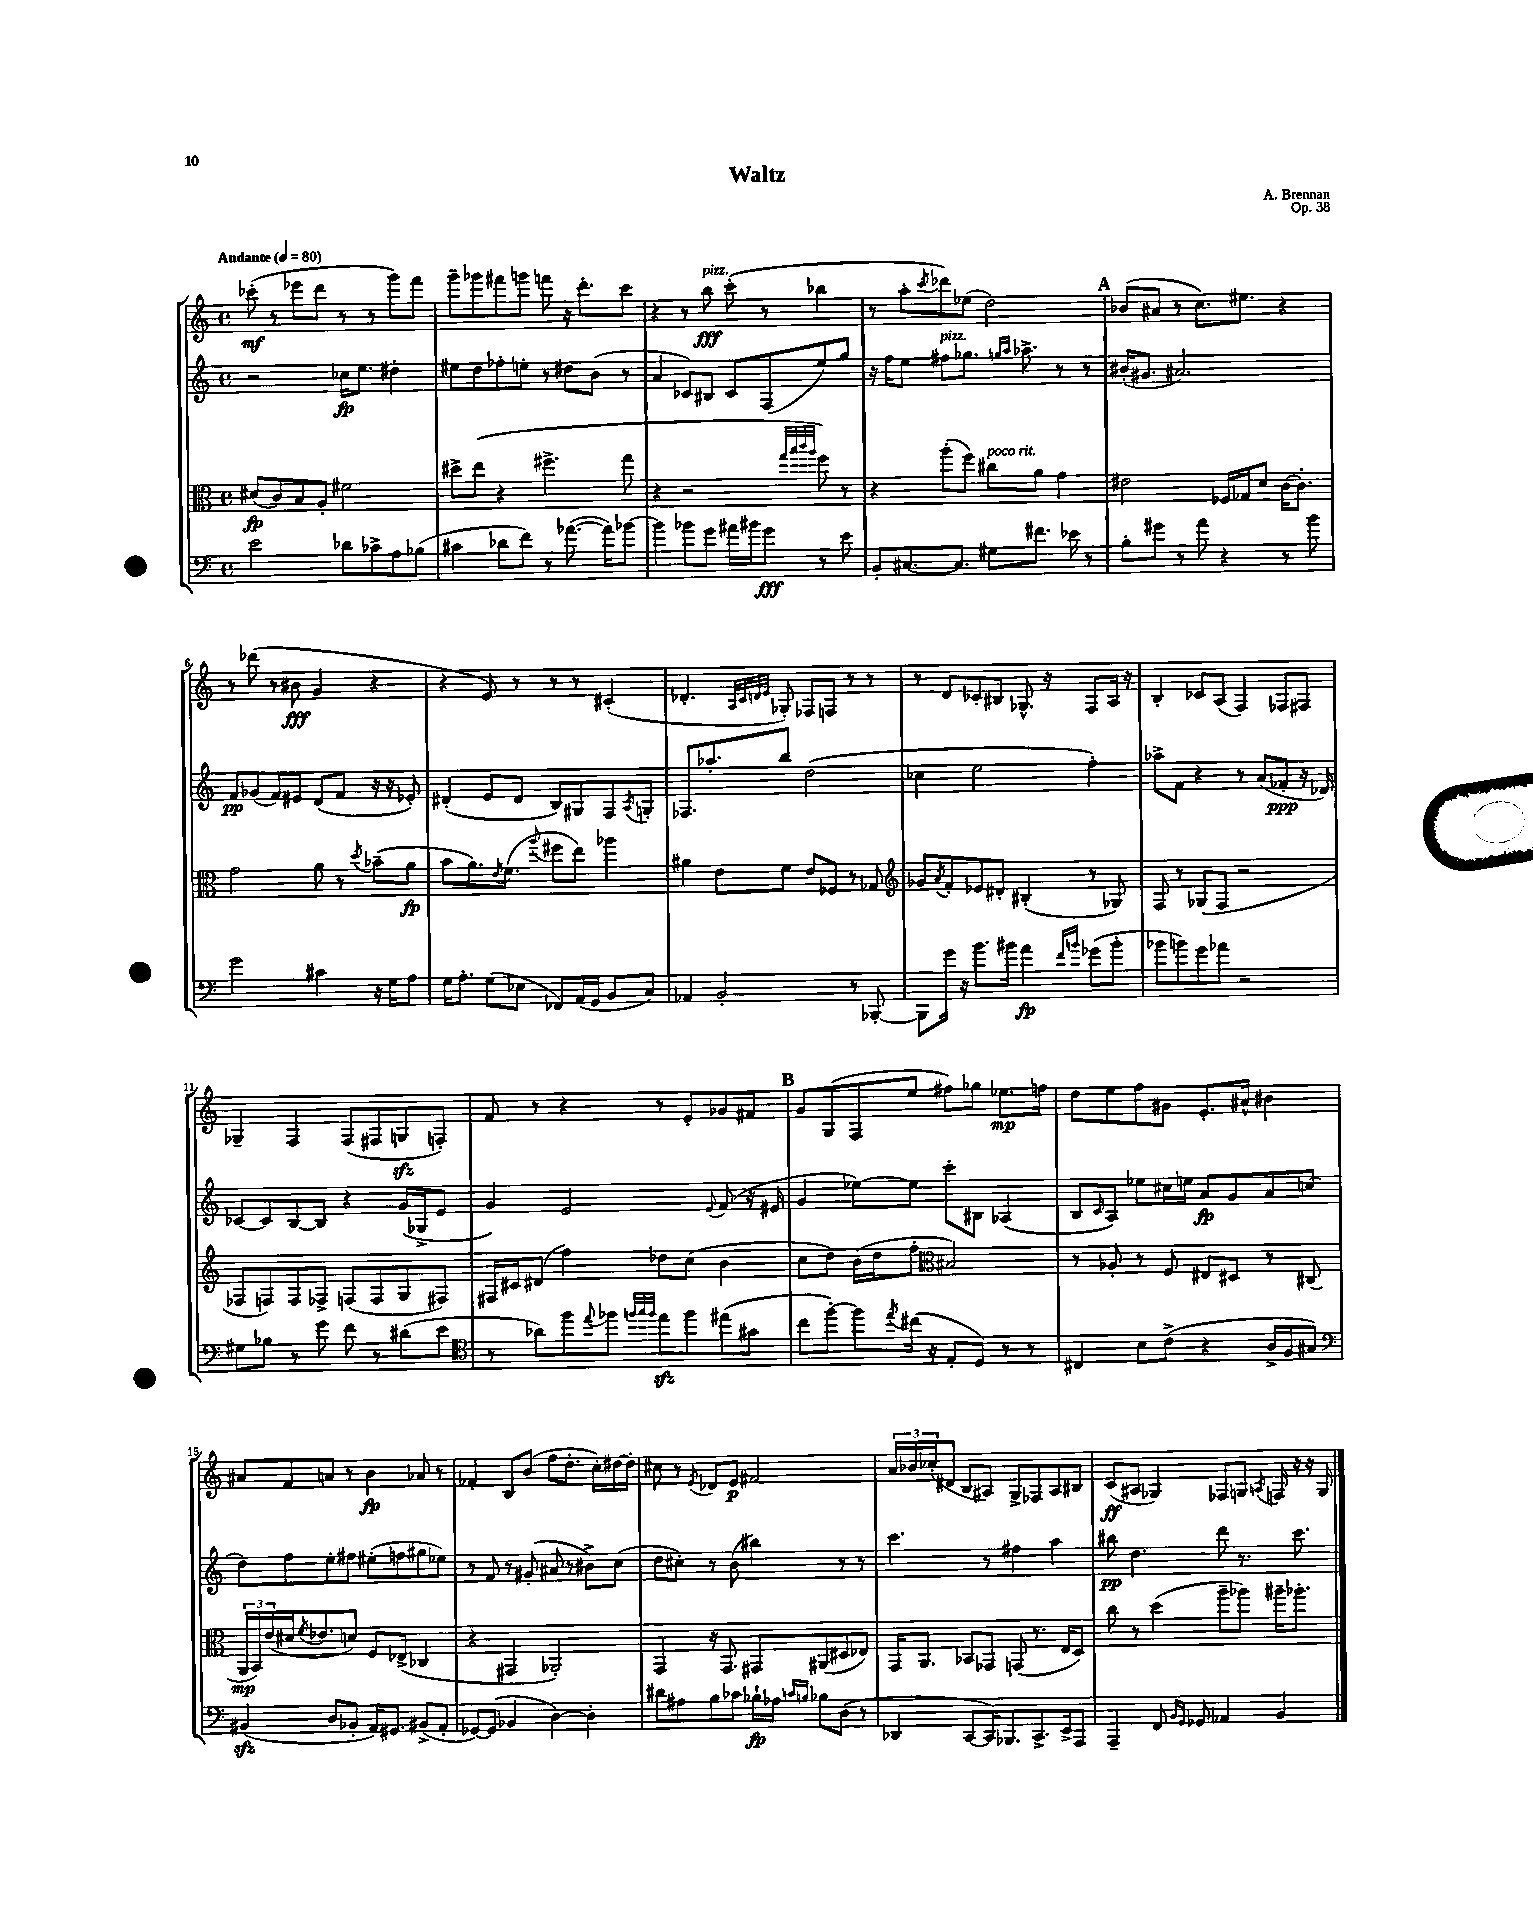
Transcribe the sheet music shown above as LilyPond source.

\header { title = "Waltz" composer = "A. Brennan" opus = "Op. 38" }
<<
\new StaffGroup <<
\new Staff = "s0" {
    \clef treble \key c \major \defaultTimeSignature \time 4/4 \tempo "Andante" 4 = 80
    ces'''8-.\mf( r8 ees'''8 d'''8 r8 r8 g'''8) f'''8 |
    g'''8-- ges'''8 fis'''8 g'''8 f'''8 r16 d'''8.-. c'''8 |
    r4 r8 b''8\fff^\markup { \italic "pizz." } c'''8-.( r8 bes''4 |
    r8 a''8-. \acciaccatura { c'''8 } des'''8) ees''8( d''2) |
    \mark \markup { \bold "A" } bes'8( ais'8 r8 c''8.) eis''8. r4 |
    r8 des'''8( r8 bis'8\fff g'4 r4 |
    r4 e'8) r8 r8 r8 cis'4-.( |
    des'4.-. \grace { a32 c'32 d'32 e'32 } ges8-.) fes8 f8 r8 r8 |
    r8 d'8 ces'8-. bis8 ges8.-^ r16 f8 a16 r16 |
    b4-. ces'8 a8( f4) fes8 fis8 |
    ges4-- f4 f8( fis8 g8\sfz f8-.) |
    f'8 r8 r4 r8 e'8-. ges'8 fis'8 |
    \mark \markup { \bold "B" } g'8 g8( f8 e''8 fis''8) ges''8 ees''8.\mp f''16 |
    d''8 e''8 f''8 gis'8 e'8.-. ais'16-^ bis'4 |
    ais'8 f'8 a'8 r8 b'4\fp aes'8 r8 |
    fes'4-. b8 b'8( f''8 d''8.-. c''16-.) dis''16~ dis''16-. |
    cis''8 r8 \acciaccatura { e'8 } des'8 e'8\p fis'2 |
    \tuplet 3/2 { a'16 bes'16 ces''16-.( } dis'8 b8 ais8) g8-> fes8 ais8 bis8 |
    c'8\ff( ais8 ges4) fes8 g8 \acciaccatura { a8 } f16 r16 r16 g16 \bar "|." |
}
\new Staff = "s1" {
    \clef treble \key c \major \defaultTimeSignature \time 4/4
    r2 ces''16\fp e''8. dis''4-. |
    eis''8 d''8 fes''8-. e''8-. r8 dis''8 b'8( r8 |
    a'4 ces'8) bis8 ces'8 f8( e''8) g''8 |
    r16 f''16 e''8 fis''8^\markup { \italic "pizz." } ges''8. \grace { g''16 a''16 } aes''8.-> r8 r8 |
    \mark \markup { \bold "A" } bis'16-.( gis'8. ais'2.) |
    f'8\pp ges'8( f'8) eis'8 d'8( f'8 r16 r16 ees'8-.) |
    dis'4-.( e'8 dis'8 b8) gis8 f8 \acciaccatura { a8 } g8-. |
    fes8. aes''8.-. b''8 d''2( |
    ces''4 e''2 f''4-.) |
    aes''8-> f'8 r4 r8 a'8( fes'8-.\ppp r16 des'16) |
    ces'8~ ces'8 b8~ b8 r4 g'16( ges16-> e'8 |
    g'4) e'2 \appoggiatura { e'8 } f'8( r16 eis'16 |
    \mark \markup { \bold "B" } g'4 ees''8~) ees''8 c'''8-. bis8 aes4( |
    b8 \grace { c'16 } a8) ees''8 cis''16 e''16 a'8\fp g'8 a'8 c''8( |
    d''8) f''8 e''8-. fis''8 eis''8-.( f''8 gis''8 ees''8) |
    r8 f'8 r8 gis'8-.( ais'8 r8 bis'8->) c''8( |
    d''8 cis''8-.) r8 b'8( bis''4) r8 r8 |
    c'''4. r8 fis''4 a''4 |
    bis''8\pp d''4. d'''8 r8. c'''8. \bar "|." |
}
\new Staff = "s2" {
    \clef alto \key c \major \defaultTimeSignature \time 4/4
    dis'8\fp( c'8) b8 a8-. fis'2 |
    dis''8-> e''8( r4 fis''4.-> g''8 |
    r4 r2 \grace { g''32 b''32 c'''32 a''32 } f''8) r8 |
    r4 a''8-.( f''8) cis''8^\markup { \italic "poco rit." } a'8 g'4 |
    \mark \markup { \bold "A" } eis'2 fes16 ges16 d'8 c'16~ c'8.-. |
    g'2 a'8 r8 \acciaccatura { d''8 } bes'8--( a'8\fp |
    b'8 a'8.) \acciaccatura { e'8 } f'8.( \appoggiatura { a''8 } fis''8 e''8) aes''4 |
    ais'4 e'8 f'8 e'8 fes8 r8 ges8 |
    \clef treble ges'8 \acciaccatura { a'8 } f'8-. ees'8 dis'8-. bis4-.( r8 ges8) |
    f8 r8 ges8( f8 r2 |
    fes8 f8) f8 fes8-> f8( f8 g8 fis8) |
    fis16 cis'16 dis'8( f''4) des''8 c''8( b'4 |
    \mark \markup { \bold "B" } c''8 d''8) b'16( d''16 f''8-. \clef alto bis2) |
    r8 aes8-. r8 f8 eis8 dis8 r8 cis8( |
    \tuplet 3/2 { a,16\mp b,16) e'16( } dis'16 \acciaccatura { f'8 } ees'8. d'8) f8 ees8->( ces4 |
    r4 gis,4 aes,2-.) |
    g,4 r16 g,8. gis,8 ais,8( dis8 ees8) |
    g,16 a,8. bes,8 ges,8 g,8( r8. e16 d8) |
    c''8 r8 d''4( a''8-- aes''8) ais''16-- aes''8.-. \bar "|." |
}
\new Staff = "s3" {
    \clef bass \key c \major \defaultTimeSignature \time 4/4
    e'2 des'8 ces'8-> a8 bes8( |
    cis'4 des'8 f'8) r8 aes'8.~( aes'16) bes'8~ |
    bes'4 bes'8 g'8 ais'16 bis'16 g'8\fff r8 e'8 |
    b,8-. cis8.~ cis8. gis8 fis'8. ees'16 r8 |
    \mark \markup { \bold "A" } b8-. gis'8 r8 a'8 r4 r8 b'8 |
    g'2 cis'4 r16 g16 a8 |
    g16 a8.-. g8( ees8 fes,8) a,16( g,16 b,8 c8) |
    aes,4 b,2-. r8 bes,,8~-. |
    bes,,8 g'16 r16 b'8. bis'16 a'4\fp \grace { f'16 b'16 } ges'8( b'8-. |
    bes'8 b'8) g'8 aes'8 r2 |
    gis8 bes8 r8 g'8 f'8 r8 dis'8( e'8 |
    \clef tenor r8 aes'8) f''8 \appoggiatura { e''8 } fes''8 \grace { f''32 g''32 f''32 } e''8\sfz f''8 eis''8( gis'8 |
    \mark \markup { \bold "B" } c''8 f''8~-.) f''8 \acciaccatura { e''8 } cis''16( r16 e8-. d8) r8 r8 |
    cis4 b8 c'8->( r4 a16-> f16 gis8) |
    \clef bass bis,4\sfz( d8 bes,8-. a,16) gis,8. bis,8->( a,8-. |
    ges,8~) ges,8( bes,4 d4~) d4-. |
    dis'8 ais8 b8 ces'8 bes16-!\fp aes16 \grace { c'16 b16 } bes8 d8( r8 |
    des,4 c,8~ c,16) bes,,8. c,8.-> e,16-> a,,8 |
    a,,4-- f,8 \grace { b,16 g,16 } ges,8 aes,4 b,4 \bar "|." |
}
>>
>>
